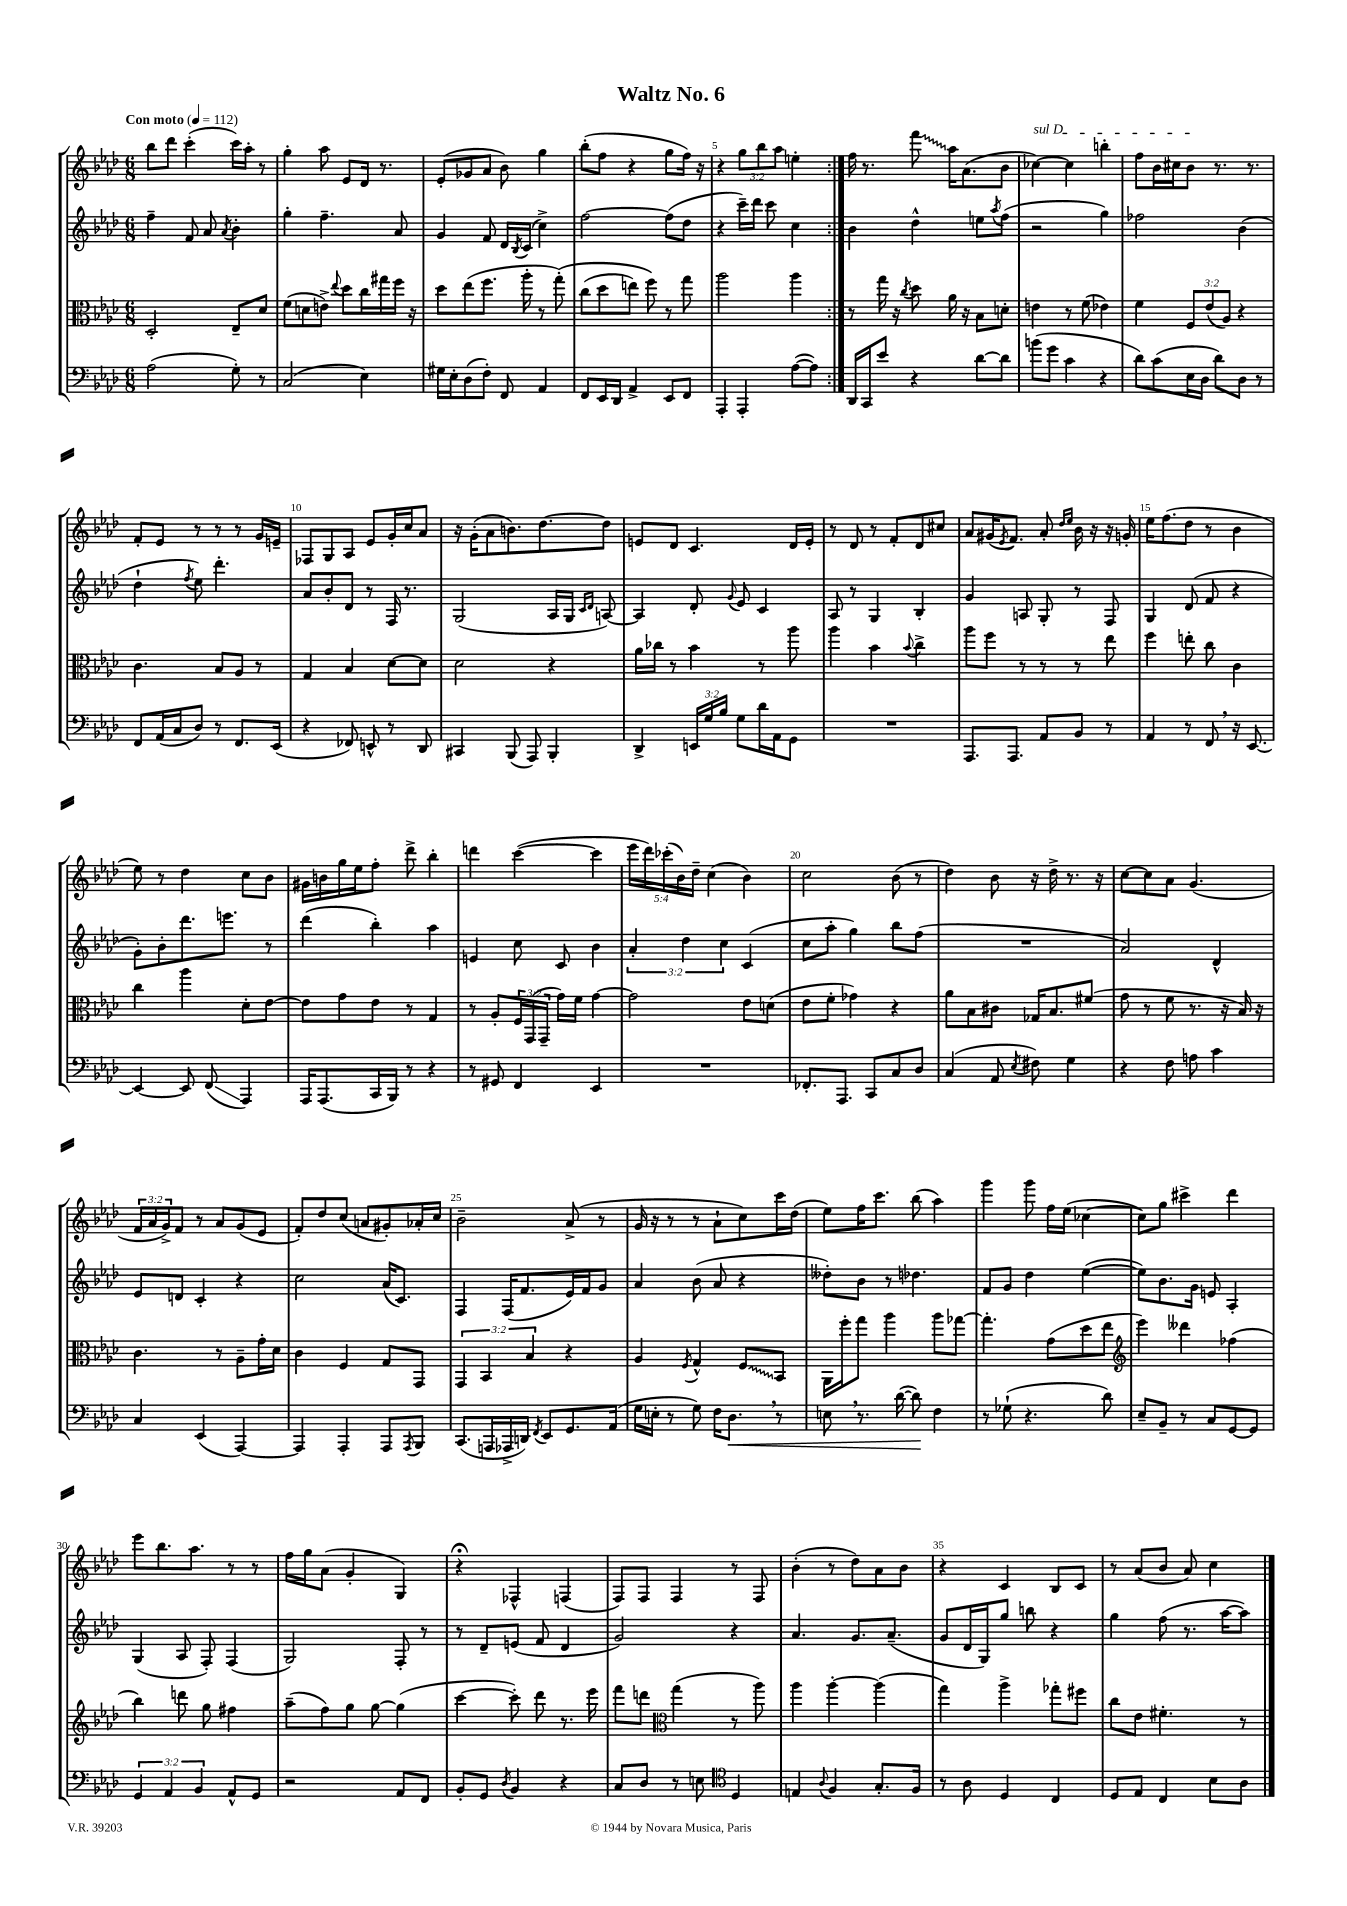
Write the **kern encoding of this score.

**kern	**kern	**kern	**kern
*staff4	*staff3	*staff2	*staff1
*clefF4	*clefC3	*clefG2	*clefG2
*k[b-e-a-d-]	*k[b-e-a-d-]	*k[b-e-a-d-]	*k[b-e-a-d-]
*M6/8	*M6/8	*M6/8	*M6/8
*MM112	*MM112	*MM112	*MM112
(2A-\	2D-'/	4ff~\	8bb-\L
.	.	.	8ddd-\J
.	.	8f/	(4ccc'\
.	.	8a-/	.
.	.	8qa-/	.
8G'\)	8E-~/L	4b-'\	16ccc\LL)
.	.	.	16aa-'\JJ
8r	8d-/J	.	8r
=	=	=	=
(2C/	(8f\L	4gg'\	4gg'\
.	8d\	.	.
.	8e^\J)	4.ff~\	8aa-\
.	8qqee-/	.	.
.	8dd-\L	.	8e-/L
4E-\)	16cc\L	.	16d-/Jk
.	16gg#\	.	8.r
.	16ff\JJ	8a-/	.
.	16r	.	.
=	=	=	=
16G#\LL	8dd-\L	4g/	(8e-'/L
16E-'\J	.	.	.
(8D-\	(8ee-\	.	8g-/
8F'\J)	8.ff\J	8f/	8a-/J
8FF/	.	16d-/LL	8b-\)
.	.	8qB-/	.
.	16aa-'\	(16c/JJ	.
4AA-/	8r	4cc^\)	4gg\
.	&(8gg'\)	.	.
=	=	=	=
8FF/L	(8cc\L	[2ff\	(8bb-'\L
16EE-/L	8dd-\	.	8ff\J
16DD-/JJ	.	.	.
4AA-^/	8ee\J)	.	4r
.	8ff\&)	.	.
8EE-/L	8r	(8ff\]L	8gg\L
8FF/J	8gg\	8dd-\J	16ff\Jk)
.	.	.	16r
=	=	=	=
4AAA-'/	2aa-\	4r	4r
4AAA-'/	.	16ccc~\LL)	12gg\L
.	.	16ddd-\JJ	.
.	.	.	12bb-\
.	.	8ccc\	.
.	.	.	12aa-\J
([8A-\L	4aa-\	4cc\	4ee'\
8A-\]J)	.	.	.
=:|!	=:|!	=:|!	=:|!
16DD-/LL	8r	4b-\	16ff\
16CC/J	.	.	8.r
8e-/J	16gg\	.	.
.	16r	.	.
.	8qcc/	.	.
4r	8dd-\	4dd-^^\	8fff\
.	16a-\	.	16aa-\LK
.	16r	.	(8.a-\
[8d-\L	8B-\L	8ee\L	.
.	.	8qaa-/	.
8d-\]J	8d'\J	(8ff\J	8b-\J
=	=	=	=
(8b\L	4e\	2r	[4cc-\)
8g\J	.	.	.
4c\	8r	.	4cc-\]
.	(8f\	.	.
4r	4e-\)	4gg\)	4bb'\
=	=	=	=
8d-\L)	4f\	2ff-\	8ff\L
(8c\	.	.	16b-\L
.	.	.	16cc#\J
16E-\L	12F/L	.	8b-\J
16D-\JJ	.	.	.
.	(12e-/	.	.
8d-\L)	.	.	8.r
.	12A-/J)	.	.
8D-\J	4r	(4b-\	.
.	.	.	8.r
8r	.	.	.
=	=	=	=
8FF/L	4.c\	4dd-`\	8f'/L
(16AA-/L	.	.	8e-/J
16C/J	.	.	.
.	.	8qff/	.
8D-/J)	.	8ee-\)	8r
8r	8B-/L	4.ddd-'\	8r
8.FF/L	8A-/J	.	8r
.	8r	.	16g/LL
(16EE-/Jk	.	.	16e~/JJ
=	=	=	=
4r	4G/	8a-/L	8F-/L
.	.	8b-'/	8G/
8FF-/)	4B-/	8d-/J	8A-/J
8EE^^/	.	8r	8e-/L
8r	[8d-\L	16F/	16g'/L
.	.	8.r	16cc/J
8DD-/	8d-\]J	.	8a-/J
=	=	=	=
4CC#/	2d-\	(2G/	16r
.	.	.	(16g'\LK
.	.	.	8a-\
(8BBB-/	.	.	8.b\)
8AAA-/)	.	.	.
.	.	.	[8.dd-\
4BBB-'/	4r	16A-/LL	.
.	.	16G/JJ	.
.	.	16qqc/LL	.
.	.	16qqd-/JJ	.
.	.	[8A/)	8dd-\]J
=	=	=	=
4DD-^/	16a-\LL	4A/]	8e/L
.	16cc-\JJ	.	.
.	8r	.	8d-/J
24EE/LL	4b-\	8d-'/	4.c/
24G/	.	.	.
24B-/JJ	.	.	.
.	.	8qqg/	.
8G\L	.	8e-/	.
16d-\L	8r	4c/	.
16AA-\J	.	.	.
8GG\J	8aa-\	.	16d-/LL
.	.	.	16e'/JJ
=	=	=	=
2.r	4aa-\	8A-/	8r
.	.	8r	8d-/
.	4b-\	4G/	8r
.	.	.	8f'/L
.	8qqb-/	.	.
.	4cc^\	4B-'/	8d-/
.	.	.	8cc#/J
=	=	=	=
8.AAA-/L	8aa-\L	4g/	8a-/L
.	8ff\J	.	(16g#/K
.	.	.	8qe-/
8.AAA-/J	.	.	8.f/J)
.	8r	8A/	.
8AA-/L	8r	8G'/	8a-'/
.	.	.	16qqdd-/LL
.	.	.	16qqee-/JJ
8BB-/J	8r	8r	16b-\
.	.	.	16r
8r	8ee-\	8F/	16r
.	.	.	16g'/
=	=	=	=
4AA-/	4ff\	4G/	16ee-\LK
.	.	.	(8.ff\
8r	8ee'\	(8d-/	8dd-\J
8FF/	8cc\	8f/	8r
16r	4c\	4r	4b-\
[8.EE-/	.	.	.
=	=	=	=
4EE-/_	4cc\	8g'\L)	8ee-\)
.	.	8b-'\	8r
8EE-/]	4aa-\	8.ddd-\	4dd-\
(8FF/	.	.	.
.	.	8.eee\J	.
4AAA-/)	8d-'\L	.	8cc\L
.	[8e-\J	8r	8b-\J
=	=	=	=
16AAA-/LK	8e-\]L	(4ddd-\	16g#\LL
(8.AAA-/	.	.	16b\
.	8g\	.	16gg\
.	.	.	16ee-\J
16CC/L	8e-\J	4bb-'\)	8ff'\J
16BBB-/JJ)	.	.	.
8r	8r	.	8ddd-^\
4r	4G/	4aa-\	4bb-'\
=	=	=	=
8r	8r	4e/	4ddd\
8GG#/	8A-'/L	.	.
4FF/	24F/L	8cc\	([4ccc\
.	(24GG/	.	.
.	24GG~/JJ	.	.
.	16g\LL)	8c/	.
.	16f\JJ	.	.
4EE-/	[4g\	4b-\	4ccc\]
=	=	=	=
2.r	2g\]	6a-'/	20eee-\LL
.	.	.	20ddd-\)
.	.	.	(20ccc-'\
.	.	.	20b-\)
.	.	6dd-\	.
.	.	.	20dd-~\JJ
.	.	.	(4cc\
.	.	6cc\	.
.	8e-\L	(4c/	4b-\)
.	(8d\J	.	.
=	=	=	=
8.FF-'/L	8e-\L	8cc\L	2cc\
.	8f'\J	8aa-'\J	.
8.AAA-/J	.	.	.
.	4g-\)	4gg\)	.
8CC/L	.	.	.
8C/	4r	8bb-\L	(8b-\
8D-/J	.	(8ff\J	8r
=	=	=	=
(4C/	8a-\L	2.r	4dd-\)
.	8B-\	.	.
8AA-/	8c#\J	.	8b-\
8qE-/	.	.	.
8F#\)	16G-/LK	.	16r
.	8.B-/	.	16dd-^\
4G\	.	.	8.r
.	(8f#/J	.	.
.	.	.	16r
=	=	=	=
4r	8g\	2a-/)	[8cc\L
.	8r	.	8cc\]
8F\	8f\	.	8a-\J
8A\	8.r	.	(4.g/
4c\	.	4d-^^/	.
.	16r	.	.
.	16B-/)	.	.
.	16r	.	.
=	=	=	=
4C/	4.c\	8e-/L	24f/LL
.	.	.	24a-/
.	.	.	24g^/J)
.	.	8d/J	8f/J
(4EE-/	.	4c'/	8r
.	8r	.	8a-/L
[4AAA-/)	8A-~\L	4r	(8g/
.	16g'\L	.	8e-/J
.	16d-\JJ	.	.
=	=	=	=
4AAA-/]	4c\	2cc\	8f'/L)
.	.	.	8dd-/
4AAA-'/	4F/	.	(8cc/J
.	.	.	8a/L
8AAA-/L	8G/L	(16a-/LK	8g#'/)
.	.	8.c/J)	.
8qAAA-/	.	.	.
8BBB-/J	8GG/J	.	16a-'/L
.	.	.	16cc/JJ
=	=	=	=
(8.CC/L	6GG/	4F/	2b-~\
.	6BB-/	.	.
16AAA/L	.	.	.
16AAA-^/	.	(16F/LK	.
16DD/JJ)	.	8.f/	.
.	6B-/	.	.
8qFF/	.	.	.
8EE-/L	.	.	.
8.GG/	4r	16e-/L)	(8a-^/
.	.	16f/J	.
.	.	8g/J	8r
(16AA-/Jk	.	.	.
=	=	=	=
16G\LL	4A-/	4a-/	16g/
16E'\JJ	.	.	16r
8r	.	.	8r
.	8qF/	.	.
8G\)	4G^^/	(8b-\	8r
16F\LK	.	8a-/	8a-`\L
8.D-\J	.	.	.
.	8F/L	4r	8cc\)
8r	8BB-/J	.	16ccc\L
.	.	.	(16dd-\JJ
=	=	=	=
8E\	16AA-\LL	8dd--'\L)	8ee-\L)
.	16ff'\J	.	.
8.r	8gg\J	8b-\J	16ff\K
.	.	.	8.ccc\J
.	4aa-\	8r	.
([16d-\	.	.	.
8d-\])	.	4.dd-\	(8bb-\
4F\	8aa-\L	.	4aa-\)
.	[8gg-\J	.	.
=	=	=	=
8r	4.gg-'\]	8f/L	4ggg\
(8G-`\	.	8g/J	.
4.r	.	4dd-\	8ggg\
.	(8g\L	.	16ff\LL
.	.	.	(16ee-\JJ
.	8dd-\	([4ee-\	[4cc-\
8d-\)	8ee-\J	.	.
=	=	=	=
*	*clefG2	*	*
8E-~/L	4eee-\)	8ee-\]L)	8cc-\]L)
8BB-~/J	.	8.b-\	8gg\J
8r	4ddd--\	.	4ccc#^\
.	.	16g\Jk	.
8C/L	.	8e/	.
[8GG/	(4ff-\	4A-'/	4ddd-\
8GG/]J	.	.	.
=	=	=	=
6GG/	4bb-\)	(4G/	8eee-\L
.	.	.	8.bb-\
6AA-/	.	.	.
.	8ddd\	8A-/	.
.	.	.	8.aa-\J
6BB-/	.	.	.
.	8gg\	8F'/)	.
8AA-^^/L	4ff#\	(4F/	8r
8GG/J	.	.	8r
=	=	=	=
2r	(8aa-~\L	2G/)	16ff\LL
.	.	.	16gg\J
.	8ff\)	.	(8a-\J
.	8gg\J	.	4g'/
.	[8gg\	.	.
8AA-/L	(4gg\]	8F'/	4G/)
8FF/J	.	8r	.
=	=	=	=
8BB-'/L	[4ccc\	8r	4r;
8GG/J	.	8d-~/L	.
8qD-/	.	.	.
4BB-/	8ccc'\])	(8e/J	4F-^^/
.	8ddd-\	8f/	.
4r	8.r	4d-/	(4F/
.	16eee-\	.	.
=	=	=	=
8C/L	8fff\L	2g/)	8F/L)
8D-/J	8ddd\J	.	8F/J
*	*clefC3	*	*
8r	(4gg\	.	4F/
8E\	.	.	.
*clefC4	*	*	*
4D-/	8r	4r	8r
.	8aa-\)	.	8F/
=	=	=	=
4E/	4aa-\	4.a-/	(4b-'\
8qqA-/	.	.	.
4F/	[4aa-'\	.	8r
.	.	8.g/L	8dd-\L)
8.G'/L	(4aa-\]	.	8a-\
.	.	(8.a-~/J	.
.	.	.	8b-\J
16F/Jk	.	.	.
=	=	=	=
8r	4gg\)	8g/L	4r
8A-\	.	16d-/L	.
.	.	16G/J)	.
4D-/	4aa-^\	8gg/J	4c/
.	.	8bb\	.
4C/	8gg-'\L	4r	8B-/L
.	8ff#\J	.	8c/J
=	=	=	=
8D-/L	8cc\L	4gg\	8r
8E-/J	8e-\J	.	(8a-/L
4C/	4.f#'\	(8ff\	8b-/J
.	.	8.r	8a-/)
8B-\L	.	.	4cc\
.	.	[16aa-\LK	.
8A-\J	8r	8aa-\]J)	.
==	==	==	==
*-	*-	*-	*-
